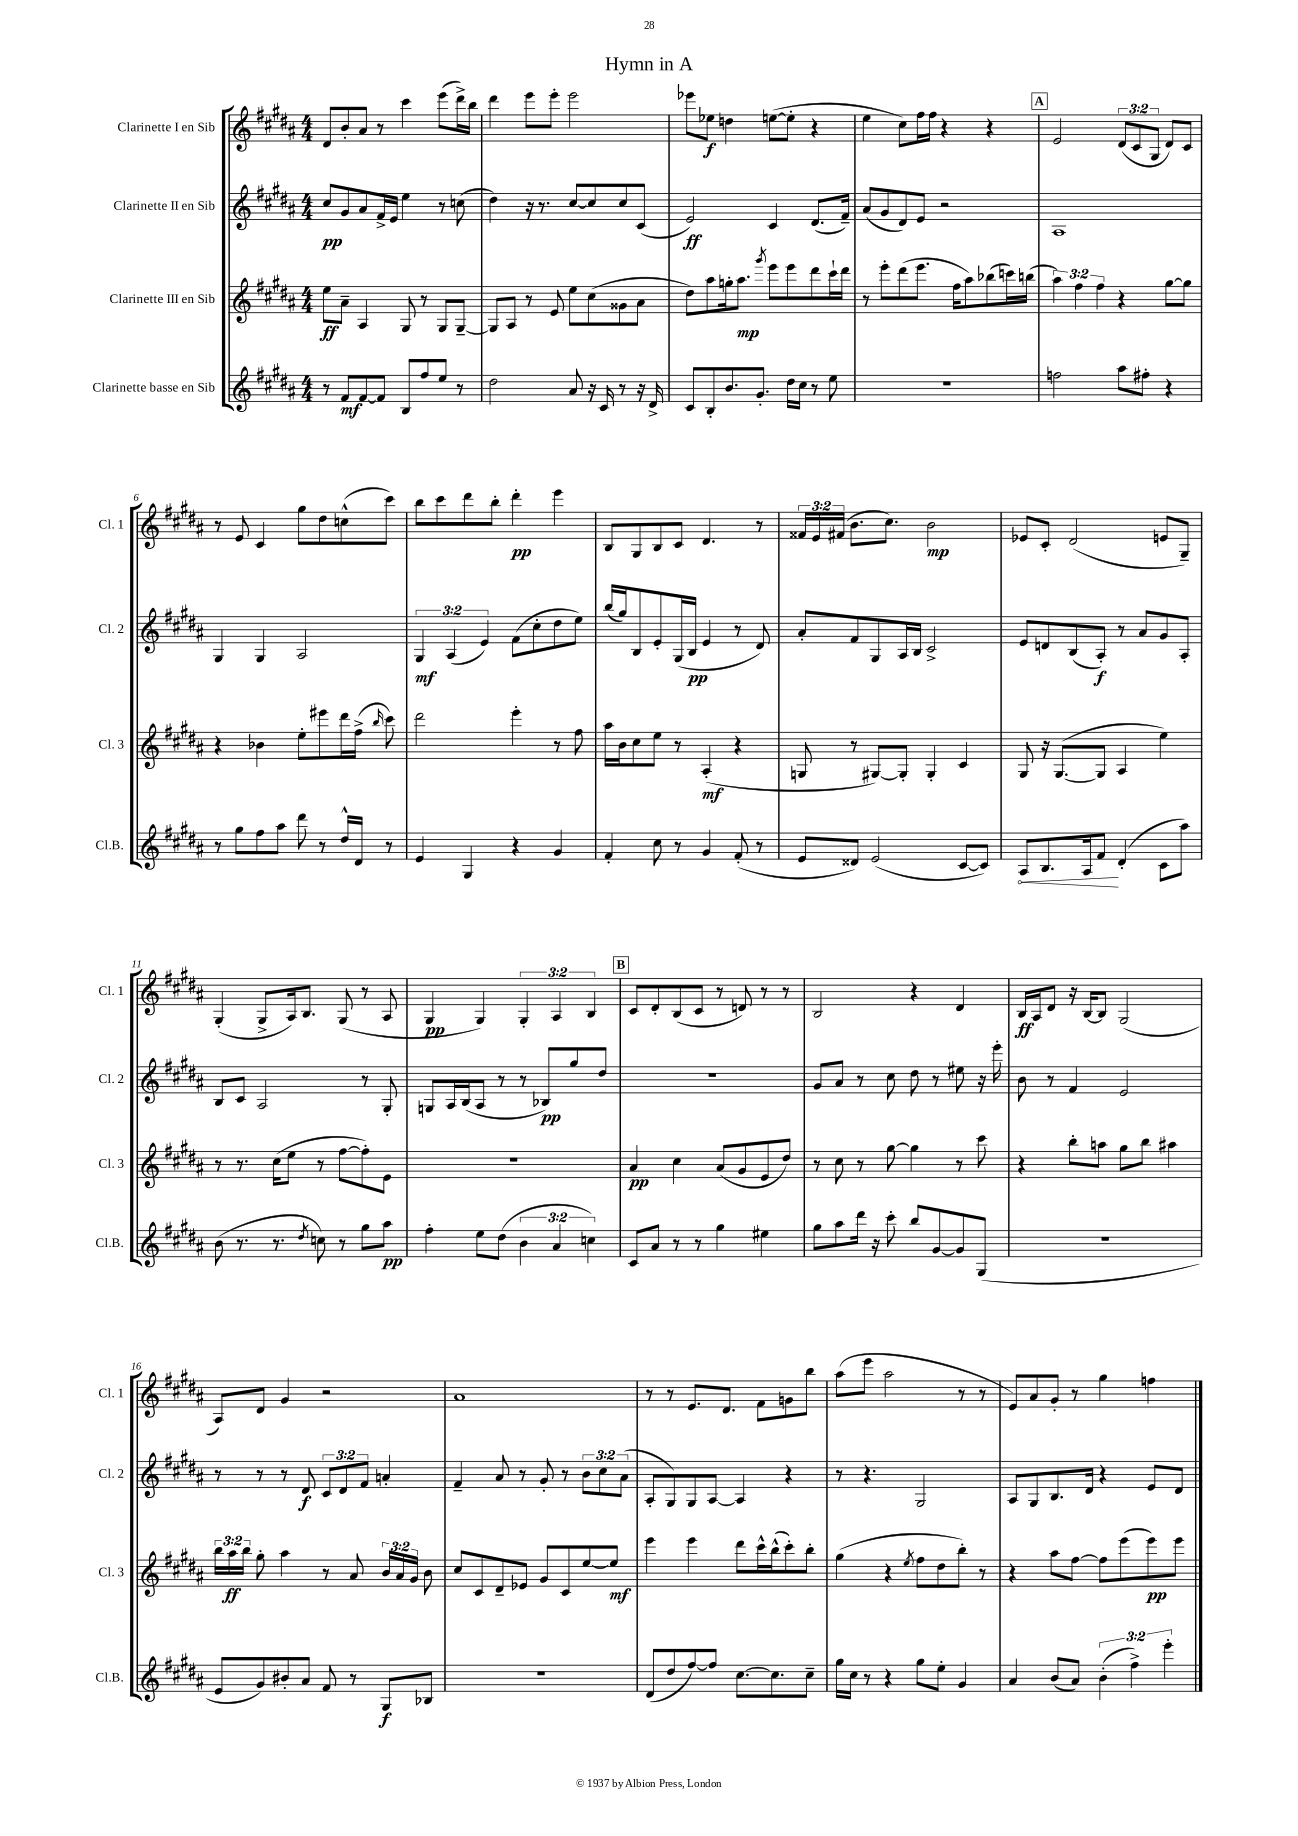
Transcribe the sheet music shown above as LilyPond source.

\header { title = "Hymn in A" }
<<
\new StaffGroup <<
\new Staff = "s0" \with { instrumentName = "Clarinette I en Sib" shortInstrumentName = "Cl. 1" } {
    \clef treble \key b \major \numericTimeSignature \time 4/4 \override Staff.TupletNumber.text = #tuplet-number::calc-fraction-text
    \autoBeamOff dis'8[ b'8-. ais'8] r8 cis'''4 e'''8[( dis'''16->) b''16] |
    dis'''4 e'''8[ e'''8]-. e'''2 |
    ees'''8[ ees''8]\f d''4 e''8[~( e''8]-. r4 |
    e''4 cis''8[) fis''16 fis''16] r4 r4 |
    \mark \markup { \box "A" } e'2 \tuplet 3/2 { dis'8[( cis'8 gis8] } dis'8[) cis'8] |
    r8 e'8 cis'4 gis''8[ dis''8 c''8-^( cis'''8]) |
    b''8[ cis'''8 dis'''8 b''8]-. dis'''4-.\pp e'''4 |
    b8[ gis8 b8 cis'8] dis'4. r8 |
    \tuplet 3/2 { fisis'16[ e'16 fis'16]( } b'8.[ cis''8.]) b'2\mp |
    ees'8[ cis'8]-. dis'2( e'8[ gis8]--) |
    gis4-.( gis8[-> ais16) b8.] gis8( r8 ais8 |
    gis4\pp gis4) \tuplet 3/2 { gis4-. ais4 b4 } |
    \mark \markup { \box "B" } cis'8[ dis'8-. b8( cis'8] r8 d'8) r8 r8 |
    b2 r4 dis'4 |
    b16[\ff ais16 dis'8] r16 b16[~ b8] gis2( |
    ais8[) dis'8] gis'4 r2 |
    ais'1 |
    r8 r8 e'8.[ dis'8.] fis'8[ g'8 b''8] |
    ais''8[( e'''8] ais''2 r8 r8 |
    e'8[) ais'8 gis'8]-. r8 gis''4 f''4 \bar "|." |
}
\new Staff = "s1" \with { instrumentName = "Clarinette II en Sib" shortInstrumentName = "Cl. 2" } {
    \clef treble \key b \major \numericTimeSignature \time 4/4 \override Staff.TupletNumber.text = #tuplet-number::calc-fraction-text
    \autoBeamOff cis''8[\pp gis'8 ais'8 fis'16-> e'16] e''4 r8 c''8( |
    dis''4) r16 r8. cis''8[~ cis''8 cis''8 cis'8]( |
    e'2\ff) cis'4 dis'8.[( fis'16]--) |
    ais'8[( gis'8 dis'8) e'8] r2 |
    \mark \markup { \box "A" } ais1 |
    gis4 gis4 ais2 |
    \tuplet 3/2 { gis4\mf ais4( e'4) } fis'8[( cis''8-. dis''8 e''8]) |
    b''16[( gis''16) b8 e'8-. gis16( b16]\pp e'4 r8 dis'8) |
    ais'8[-. fis'8 gis8 ais16 b16] cis'2-> |
    e'8[ d'8 b8( ais8]-.\f) r8 ais'8[ gis'8 ais8]-. |
    b8[ cis'8] ais2 r8 gis8-. |
    g8[ ais16 b16( ais8] r8 r8 bes8[\pp) gis''8 dis''8] |
    \mark \markup { \box "B" } R1 |
    gis'8[ ais'8] r8 cis''8 dis''8 r8 eis''8 r16 e'''16-. |
    b'8 r8 fis'4 e'2 |
    r8 r8 r8 dis'8\f \tuplet 3/2 { cis'8[ dis'8 fis'8] } a'4-. |
    fis'4-- ais'8 r8 gis'8-. r8 \tuplet 3/2 { b'8[ cis''8 ais'8]( } |
    ais8[-. gis8) gis8 ais8]~ ais4 r4 |
    r8 r4. gis2 |
    ais8[ gis8 b8. dis'16] r4 e'8[ dis'8] \bar "|." |
}
\new Staff = "s2" \with { instrumentName = "Clarinette III en Sib" shortInstrumentName = "Cl. 3" } {
    \clef treble \key b \major \numericTimeSignature \time 4/4 \override Staff.TupletNumber.text = #tuplet-number::calc-fraction-text
    \autoBeamOff e''8[\ff ais'8]-- ais4 gis8 r8 gis8[ gis8]~-- |
    gis8[ ais8] r8 e'8 e''8[ cis''8( gisis'8 ais'8] |
    dis''8[) ais''8 g''16-. ais''8.]\mp \acciaccatura { gis'''8 } e'''8[ e'''8 dis'''8 cis'''16-! dis'''16] |
    r8 e'''8[-. dis'''8( e'''8.] fis''16[ ais''8) bes''8( c'''16) b''16]( |
    \mark \markup { \box "A" } \tuplet 3/2 { ais''4) fis''4 fis''4 } r4 gis''8[~ gis''8] |
    r4 bes'4 e''8[-. eis'''8 dis'''16 fis''16]->( \grace { b''16 } cis'''8) |
    dis'''2 e'''4-. r8 fis''8 |
    ais''16[ b'16 cis''8 e''8] r8 ais4-.\mf( r4 |
    g8 r8 gis8[~) gis8]-. gis4-. cis'4 |
    gis8 r16 gis8.[~( gis8] ais4 e''4) |
    r8 r8. cis''16[( e''8] r8 fis''8[~ fis''8-.) e'8] |
    R1 |
    \mark \markup { \box "B" } ais'4\pp cis''4 ais'8[( gis'8 e'8 dis''8]) |
    r8 cis''8 r8 gis''8~ gis''4 r8 cis'''8 |
    r4 b''8[-. a''8] gis''8[ b''8] ais''4 |
    \tuplet 3/2 { b''16[ ais''16\ff b''16] } gis''8-. ais''4 r8 ais'8 \tuplet 3/2 { b'16[ ais'16 gis'16] } b'8 |
    cis''8[ cis'8 dis'8-- ees'8] gis'8[ cis'8 e''8~ e''8]\mf |
    e'''4 e'''4 dis'''8[ cis'''16-^ b''16-^( cis'''8-.) b''8]-. |
    gis''4( r4 \acciaccatura { e''8 } fis''8[ dis''8 b''8]-.) r8 |
    r4 ais''8[ fis''8]~ fis''8[ e'''8( e'''8\pp) e'''8] \bar "|." |
}
\new Staff = "s3" \with { instrumentName = "Clarinette basse en Sib" shortInstrumentName = "Cl.B." } {
    \clef treble \key b \major \numericTimeSignature \time 4/4 \override Staff.TupletNumber.text = #tuplet-number::calc-fraction-text
    \autoBeamOff r8 fis'8[\mf fis'8~ fis'8] b8[ fis''8 e''8] r8 |
    dis''2 ais'8 r16 cis'16 r8 r16 dis'16-> |
    cis'8[ b8-. b'8. gis'8.]-. dis''16[ cis''16] r8 e''8 |
    r1 |
    \mark \markup { \box "A" } f''2 ais''8[ fis''8]-. r4 |
    r8 gis''8[ fis''8 ais''8] dis'''8 r8 dis''16[-^ dis'16] r8 |
    e'4 gis4 r4 gis'4 |
    fis'4-. cis''8 r8 gis'4 fis'8-.( r8 |
    e'8[ disis'8]) e'2( cis'8[~ cis'8]) |
    \once \override Hairpin.circled-tip = ##t ais8[\< b8. ais16 fis'8]\! dis'4-.( cis'8[ ais''8]) |
    b'8( r8. r8. \acciaccatura { dis''8 } c''8) r8 gis''8[ ais''8]\pp |
    fis''4-. e''8[ dis''8]( \tuplet 3/2 { b'4 ais'4 c''4) } |
    \mark \markup { \box "B" } cis'8[ ais'8] r8 r8 gis''4 eis''4 |
    gis''8[ ais''8 dis'''16] r16 cis'''8-. b''8[ gis'8~ gis'8 gis8]( |
    R1 |
    e'8[ gis'8) bis'8-. ais'8] fis'8 r8 gis8[\f bes8] |
    R1 |
    dis'8[( dis''8 fis''8~) fis''8] cis''8.[~ cis''8. cis''8]-- |
    gis''16[ cis''16] r8 r4 gis''8[ e''8]-. gis'4 |
    ais'4 b'8[( ais'8]) \tuplet 3/2 { b'4-.( fis''4->) e'''4-. } \bar "|." |
}
>>
>>
